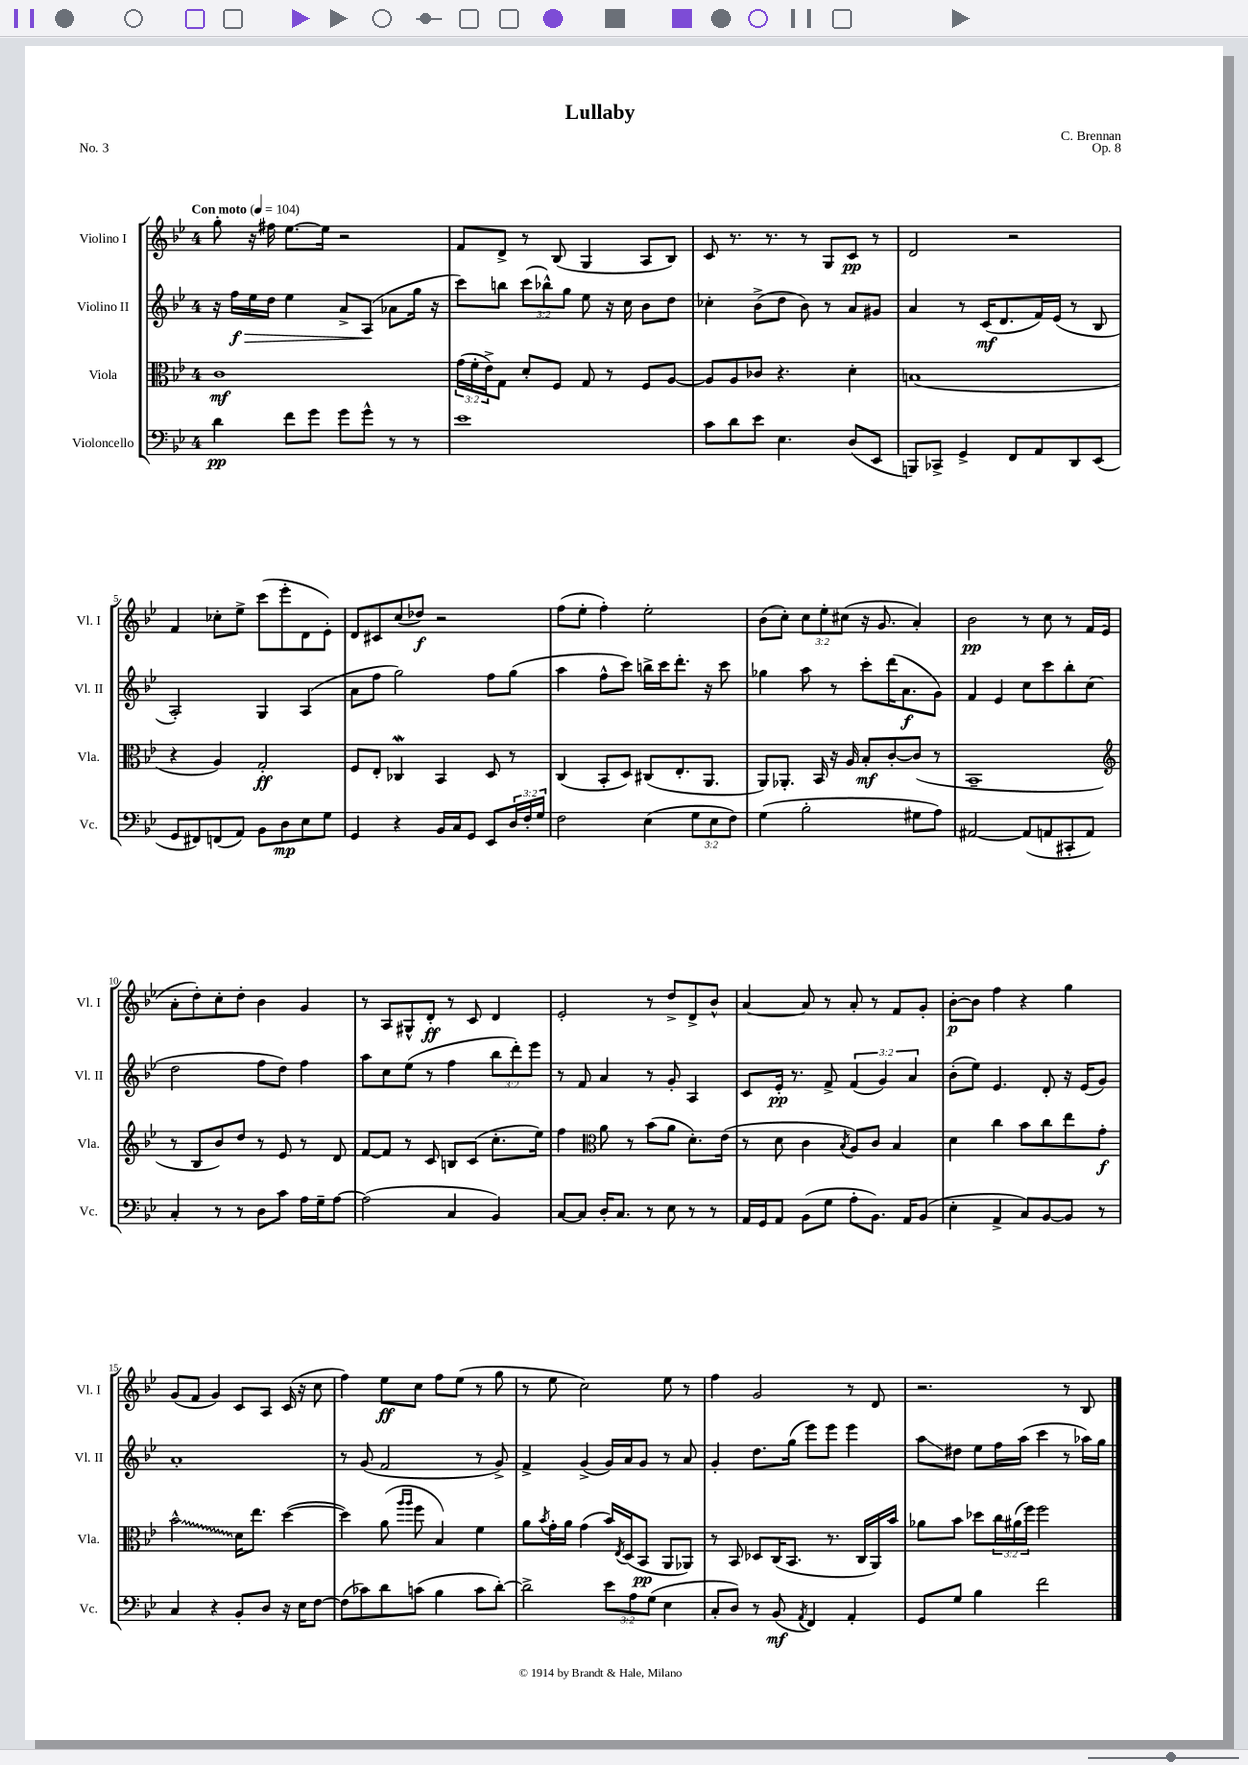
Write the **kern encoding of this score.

**kern	**kern	**kern	**kern
*staff4	*staff3	*staff2	*staff1
*clefF4	*clefC3	*clefG2	*clefG2
*k[b-e-]	*k[b-e-]	*k[b-e-]	*k[b-e-]
*M4/4	*M4/4	*M4/4	*M4/4
*MM104	*MM104	*MM104	*MM104
4d	1c	16r	8gg'
.	.	16ff	.
.	.	16ee-	16r
.	.	16dd	16ff#
8f	.	4ee-	[8.ee-
8g	.	.	.
.	.	.	16ee-]
8g	.	8a^	2r
8g^^	.	(8A	.
8r	.	8a-	.
8r	.	16gg	.
.	.	16r	.
=	=	=	=
1e-	(24g	8ccc)	8f
.	24f'	.	.
.	24e-^)	.	.
.	8G	8bb	8d^
.	8d'	(12ccc	8r
.	.	12bb-^^)	.
.	8F	.	(8B-
.	.	12gg	.
.	8G	8ee-	4G
.	8r	16r	.
.	.	16cc	.
.	8F	8b-	8A
.	[8A	8dd	8B-)
=	=	=	=
8c	8A]	4cc-'	8c
8d	8A	.	8.r
8e-	8c-	(8b-^	.
.	.	.	8.r
4.E-	4.r	8dd	.
.	.	8b-)	8r
.	.	8r	8G
(8D	4d'	8a	8c
8EE-	.	8g#	8r
=	=	=	=
8BBB)	(1B	4a	2d
8CC-^	.	.	.
4GG^	.	8r	.
.	.	(16c	.
.	.	8.d	.
8FF	.	.	2r
8AA	.	16f)	.
.	.	(16e-	.
8DD	.	8r	.
(8EE-	.	8B-	.
=	=	=	=
8GG	4r	2A')	4f
8FF#)	.	.	.
(8FF	4A)	.	8cc-'
8AA)	.	.	8ee-^
8BB-	2G'	4G	(8ccc
8D	.	.	8eee-'
8E-	.	(4A	8d
8G	.	.	8e-')
=	=	=	=
4GG	8F	8a	8d
.	8E-'	8ff	8c#
4r	4C-	2gg)	(8cc
.	.	.	8dd-)
16BB-	4BB-	.	2r
16C	.	.	.
8GG	.	.	.
8EE-	8D	8ff	.
24D	8r	(8gg	.
24F'	.	.	.
24G	.	.	.
=	=	=	=
2F	(4C	4aa	(8ff
.	.	.	8ee-'
.	8BB-'	8ff^^	4ff')
.	8D)	8ccc)	.
(4E-	(8C#	16bb^	2ee-'
.	.	16ccc	.
.	8.E-'	8.ddd'	.
12G	.	.	.
.	8.AA	16r	.
12E-	.	.	.
.	.	8ccc	.
12F)	.	.	.
=	=	=	=
(4G	8AA)	4gg-	(8b-
.	8.AA-'	.	8cc')
2B-'	.	8aa	12cc
.	16BB-	.	.
.	.	.	12ee-'
.	16r	8r	.
.	.	.	(12cc#
.	16A	.	.
.	8B-'	8ccc'	16r
.	.	.	8.g
.	[8c'	(16ddd	.
.	.	8.a	.
8G#	(8c]	.	4a')
8A)	8r	8g)	.
=	=	=	=
[2AA#	1BB-~	4f	2b-
.	.	4e-	.
(8AA#]	.	8cc	8r
8AA	.	8ccc	8cc
8CC#'	.	8bb-'	8r
8AA)	.	(8cc	16f
.	.	.	(16e-
=	=	=	=
*	*clefG2	*	*
4C'	8r	2dd	8a'
.	8B-	.	8dd')
8r	8b-)	.	8cc'
8r	8dd	.	8dd'
8D	8r	8ff	4b-
8c	8e-	8dd)	.
16A	8r	4ff	4g
16G~	.	.	.
[8A	8d	.	.
=	=	=	=
(2A]	[8f	8aa	8r
.	8f]	8cc	8A
.	8r	(8ee-	8G#^^
.	8c	8r	8d'
4C	8B	4ff	8r
.	(8c	.	8c
4BB-)	8.cc'	12bb-	4d
.	.	12ddd')	.
.	.	12eee-	.
.	16ee-)	.	.
=	=	=	=
[8C	4ff	8r	2e-'
8C]	.	8f	.
*	*clefC3	*	*
16D'	8a	4a	.
8.C	.	.	.
.	8r	.	.
8r	(8b-	8r	8r
8E-	8a	8g'	8dd^
8r	8.d')	4A	8d^
8r	.	.	8b-^^
.	(16e-	.	.
=	=	=	=
16AA	8r	8c	[4a
16GG	.	.	.
8AA	8d	16e-'	.
.	.	8.r	.
(8BB-	4c	.	8a]
8G	.	8f^	8r
.	8qB-	.	.
8A'	8A)	(6f	8a'
8.BB-)	8c	.	8r
.	.	6g)	.
.	4B-	.	8f
16AA	.	.	.
.	.	6a	.
(8BB-	.	.	8g'
=	=	=	=
4E-'	4d	(8b-'	[8b-'
.	.	8ee-)	8b-]
4AA^	4cc	4.e-	4ff
8C)	8b-	.	4r
[8BB-	8cc	8d'	.
8BB-]	8ee-	16r	4gg
.	.	(16e-	.
8r	8g'	8g)	.
=	=	=	=
4C	2b-^^	1a'	(8g
.	.	.	8f
4r	.	.	4g)
8BB-'	16d	.	8c
.	8.ee-	.	.
8D	.	.	8A
16r	([4dd	.	(16c
16E-	.	.	16r
[8F	.	.	8cc
=	=	=	=
(8F]	4dd])	8r	4ff)
8c-)	.	(8g	.
8d	(8a	2f	8ee-
.	16qqaa	.	.
.	16qqaa	.	.
(8c	8ff	.	8cc
4B-	4B-)	.	8ff
.	.	.	(8ee-
8c	4f	8r	8r
[8d')	.	8g^)	8gg
=	=	=	=
2d^]	8a	4f^	8r
.	8qb-	.	.
.	16g'	.	8ee-
.	16a	.	.
.	(4g	(4g^	2cc)
12e-	16b-)	16g)	.
.	8qE-	.	.
.	(16D	16a	.
12A	.	.	.
.	8BB-	8g	.
(12G	.	.	.
4E-	8AA	8r	8ee-
.	8AA-)	8a	8r
=	=	=	=
8C'	8r	4g'	4ff
8D)	8BB-	.	.
8r	8D-	8.dd	2g
(8BB-	(16C	.	.
.	8.BB-	(16gg	.
8qAA	.	.	.
4FF)	.	8eee-)	.
.	8.r	8eee-	.
4AA'	.	4eee-	8r
.	16C	.	.
.	16AA)	.	8d
.	16b-	.	.
=	=	=	=
8GG	8a-	8aa	2.r
8G	8b-	8dd#	.
4B-	8dd-	8ee-	.
.	24cc	16ff	.
.	(24a#	.	.
.	.	(16aa	.
.	24ff)	.	.
2f	2ff	4ccc	.
.	.	8r	8r
.	.	16aa-)	8B-
.	.	16gg	.
==	==	==	==
*-	*-	*-	*-
